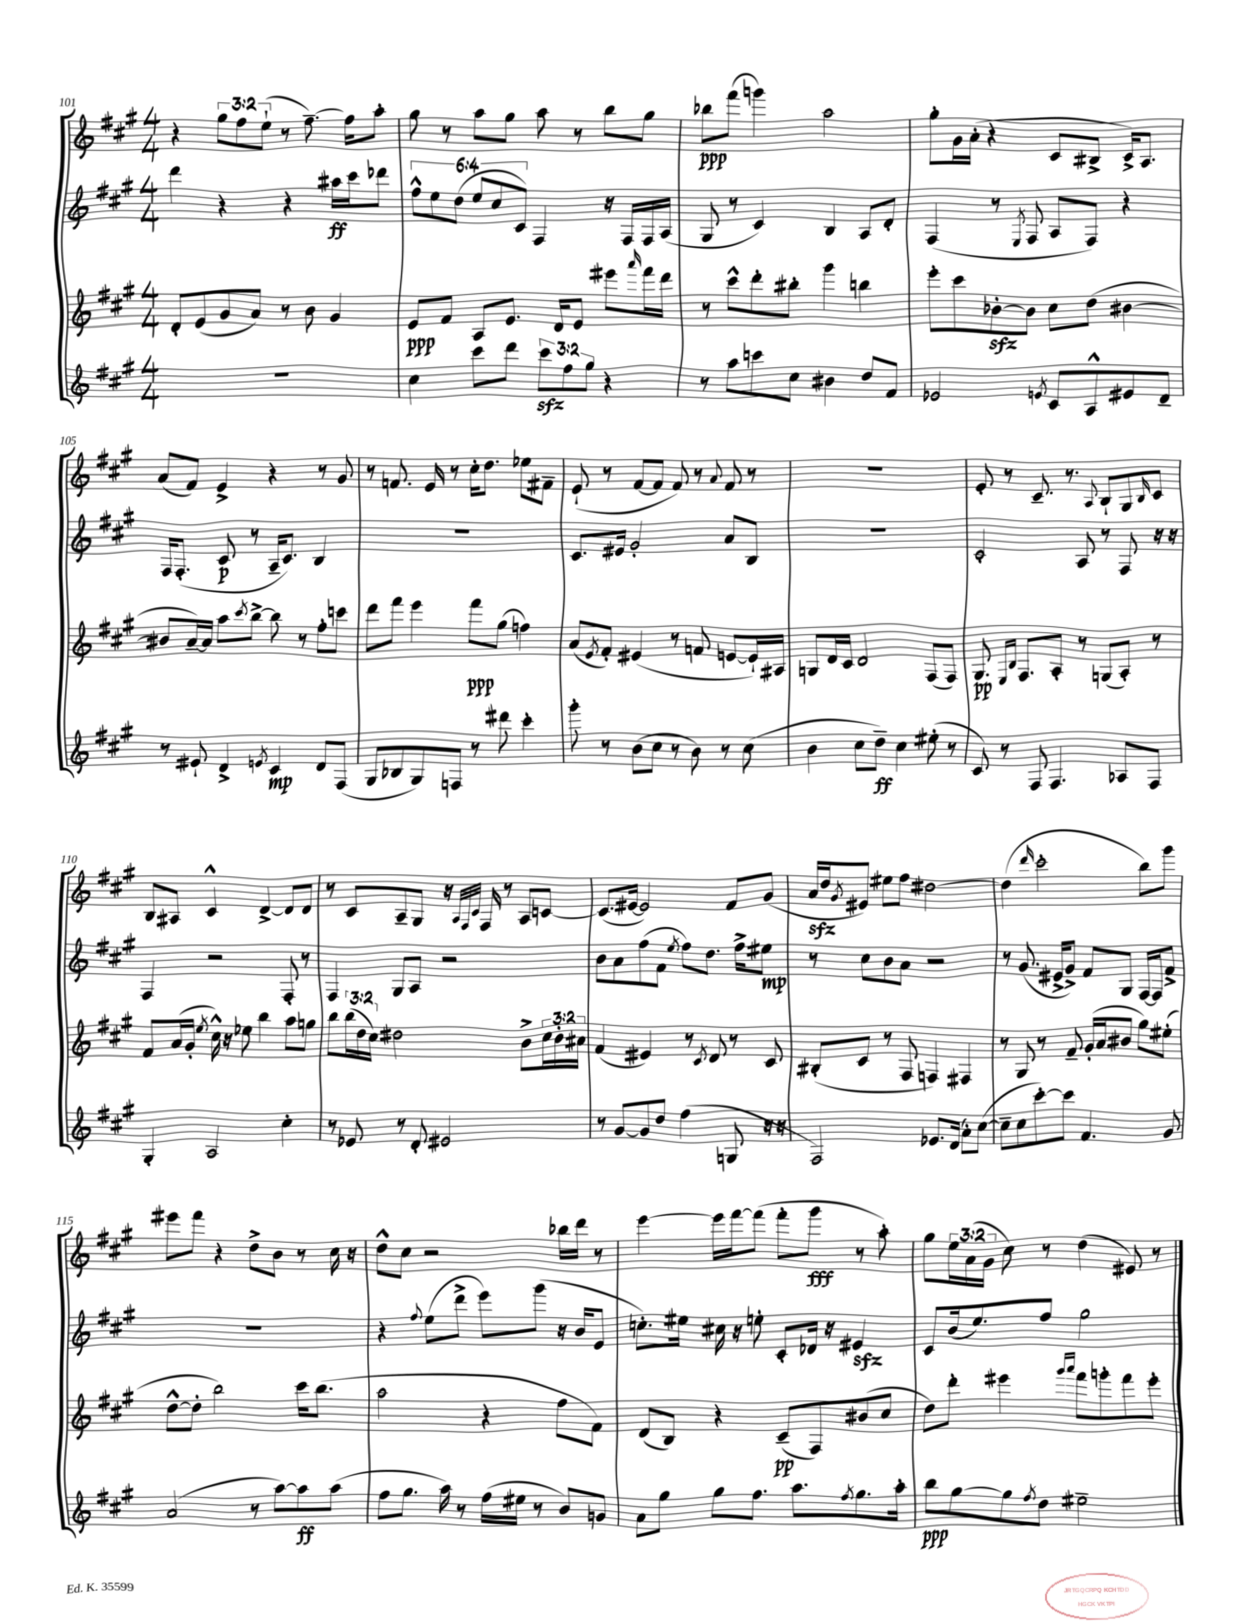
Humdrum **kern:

**kern	**dynam	**kern	**dynam	**kern	**dynam	**kern	**dynam
*part4	*part4	*part3	*part3	*part2	*part2	*part1	*part1
*staff4	*staff4	*staff3	*staff3	*staff2	*staff2	*staff1	*staff1
*clefG2	*	*clefG2	*	*clefG2	*	*clefG2	*
*k[f#c#g#]	*	*k[f#c#g#]	*	*k[f#c#g#]	*	*k[f#c#g#]	*
*M4/4	*	*M4/4	*	*M4/4	*	*M4/4	*
=101	=101	=101	=101	=101	=101	=101	=101
1r	.	8d'/L	.	4ddd\	.	4r	.
.	.	(8e/	.	.	.	.	.
.	.	8g#/	.	4r	.	12gg#\L	.
.	.	.	.	.	.	12ff#\	.
.	.	8a/J)	.	.	.	.	.
.	.	.	.	.	.	(12ee`\J	.
.	.	8r	.	4r	.	8r	.
.	.	8b\	.	.	.	[8.ff#~\)	.
.	.	4g#/	.	16aa#X\LL	ff	.	.
.	.	.	.	16ccc#\J	.	16ff#\KL]	.
.	.	.	.	8ddd-X\J	.	8aa'\J	.
=102	=102	=102	=102	=102	=102	=102	=102
4cc#\	.	8e/L	ppp	12ff#^^\L	.	8gg#\	.
.	.	.	.	12ee\	.	.	.
.	.	8f#/J	.	.	.	8r	.
.	.	.	.	(12dd\J	.	.	.
8ccc#\L	.	8A/L	.	12ee/L	.	8aa\L	.
.	.	.	.	12cc#/	.	.	.
8ddd\J	.	8.e/J	.	.	.	8gg#\J	.
.	.	.	.	12c#/J)	.	.	.
12ccc#zz\L	.	.	.	4F#/	.	8aa\	.
.	.	16d/KL	.	.	.	.	.
12ff#\	.	.	.	.	.	.	.
.	.	8e/J	.	.	.	8r	.
12gg#\J	.	.	.	.	.	.	.
4r	.	8eee#X\L	.	16r	.	8bb\L	.
.	.	.	.	16F#/LL	.	.	.
.	.	16qqaaa/	.	.	.	.	.
.	.	16fff#\L	.	16F#/	.	8gg#\J	.
.	.	16ddd\JJ	.	(16A/JJ	.	.	.
=103	=103	=103	=103	=103	=103	=103	=103
8r	.	8r	.	8G#/	.	8bb-X\L	ppp
8aa\L	.	8ccc#^^\L	.	8r	.	(8fff#\J	.
8cccn\	.	8ddd'\	.	4c#/)	.	4gggn\)	.
8cc#\J	.	8bb#X'\J	.	.	.	.	.
4b#X\	.	4ggg#\	.	4B/	.	2aa\	.
8dd/L	.	4bbn\	.	8A/L	.	.	.
8f#/J	.	.	.	8d'/J	.	.	.
=104	=104	=104	=104	=104	=104	=104	=104
2e-X/	.	8eee'\L	.	(4F#/	.	8gg#'\L	.
.	.	8ccc#\	.	.	.	16g#\L	.
.	.	.	.	.	.	(16a'\JJ	.
.	.	[8b-Xzz'\	.	8r	.	4r	.
.	.	.	.	8qE/	.	.	.
.	.	8b-\J]	.	8F#/	.	.	.
8qen/	.	.	.	.	.	.	.
8c#/L	.	8cc#\L	.	8A/L	.	8c#/L	.
8A^^/	.	(8dd\J	.	8F#/J)	.	8B#X^/J	.
8e#X/	.	[4b#X\	.	4r	.	16c#^/KL)	.
.	.	.	.	.	.	8.A/J	.
8d~/J	.	.	.	.	.	.	.
!!LO:LB:g=z
=105	=105	=105	=105	=105	=105	=105	=105
8r	.	8b#X/L]	.	16F#/KL	.	(8a/L	.
.	.	.	.	(8.F#'/J	.	.	.
8e#X`/	.	[16a~/L)	.	.	.	8f#/J)	.
.	.	16a/JJ]	.	.	.	.	.
4d^/	.	8aa\L	.	8c#/	p	4e^/	.
.	.	8qccc#/	.	.	.	.	.
.	.	[8bb^\J	.	8r	.	.	.
8qen/	.	.	.	.	.	.	.
4c#/	mp	8bb\]	.	16A~/KL	.	4r	.
.	.	.	.	8.c#/J)	.	.	.
.	.	8r	.	.	.	.	.
8d/L	.	8ff#'\L	.	4B/	.	8r	.
(8F#/J	.	8cccn\J	.	.	.	8g#/	.
=106	=106	=106	=106	=106	=106	=106	=106
8G#/L	.	8ddd\L	.	1r	.	8r	.
8B-X/	.	8fff#\J	.	.	.	8.fn/	.
8G#/)	.	4eee\	.	.	.	.	.
.	.	.	.	.	.	16e/	.
8Fn/J	.	.	.	.	.	8r	.
8r	.	8fff#\L	ppp	.	.	16cc#'\KL	.
.	.	.	.	.	.	8.dd\J	.
8ddd#X\	.	(8gg#\J	.	.	.	.	.
4ccc#'\	.	4ffn\)	.	.	.	8ee-X\L	.
.	.	.	.	.	.	8f#X~\J	.
=107	=107	=107	=107	=107	=107	=107	=107
8ggg#'\	.	(8a/L	.	8.c#/L	.	(8e`/	.
.	.	8qe/	.	.	.	.	.
8r	.	8f#'/J)	.	.	.	8r	.
.	.	.	.	16e#X/Jk	.	.	.
(8b\L	.	(4e#X/	.	2g#'/	.	[8f#/L	.
8cc#\J	.	.	.	.	.	8f#/J]	.
8r	.	8r	.	.	.	8f#/)	.
8b\)	.	8fn/	.	.	.	8r	.
.	.	.	.	.	.	8qqa/	.
8r	.	[8en/L	.	8a/L	.	8f#/	.
(8cc#\	.	16e`/L])	.	8B/J	.	8r	.
.	.	16A#X/JJ	.	.	.	.	.
=108	=108	=108	=108	=108	=108	=108	=108
4b\	.	8Gn/L	.	1r	.	1r	.
.	.	16d/L	.	.	.	.	.
.	.	16c#/JJ	.	.	.	.	.
8cc#\L	.	2d/	.	.	.	.	.
8dd~\J)	ff	.	.	.	.	.	.
4cc#\	.	.	.	.	.	.	.
(8ee#X'\	.	(8F#/L	.	.	.	.	.
8r	.	8F#/J)	.	.	.	.	.
=109	=109	=109	=109	=109	=109	=109	=109
8c#/)	.	8.G#/	pp	2c#'/	.	8e'/	.
8r	.	.	.	.	.	8r	.
.	.	16qqE/LL	.	.	.	.	.
.	.	16qqB/JJ	.	.	.	.	.
.	.	8.F#/L	.	.	.	.	.
8F#/	.	.	.	.	.	8.c#~/	.
4.F#/	.	8A'/J	.	.	.	.	.
.	.	.	.	.	.	8.r	.
.	.	8r	.	8A/	.	.	.
.	.	.	.	.	.	8qqA/	.
.	.	(8Gn/L	.	8r	.	8B`/L	.
8A-X/L	.	8A'/J)	.	8F#/	.	8G#/	.
.	.	.	.	.	.	16qqB/	.
8F#/J	.	8r	.	16r	.	8c#/J	.
.	.	.	.	16r	.	.	.
!!LO:LB:g=z
=110	=110	=110	=110	=110	=110	=110	=110
4G#'/	.	8f#/L	.	4F#/	.	8B/L	.
.	.	(16a/L	.	.	.	8A#X/J	.
.	.	16g#'/JJ	.	.	.	.	.
.	.	8qee/	.	.	.	.	.
2A/	.	16cc#^^\)	.	2r	.	4c#^^/	.
.	.	16r	.	.	.	.	.
.	.	8ee-X\	.	.	.	.	.
.	.	4bb\	.	.	.	[4d^/	.
4cc#'\	.	8aa\L	.	8F#'/	.	8d/L]	.
.	.	8ggn\J	.	8r	.	8d/J	.
=111	=111	=111	=111	=111	=111	=111	=111
8r	.	8bb\L	.	4F#/	.	8r	.
8e-X/	.	(24bb\L	.	.	.	8c#/L	.
.	.	24dd\	.	.	.	.	.
.	.	24cc#\JJ)	.	.	.	.	.
8r	.	2dd#X\	.	8G#/L	.	8A~/	.
8d'/	.	.	.	8A/J	.	8G#/J	.
2e#X/	.	.	.	2r	.	16r	.
.	.	.	.	.	.	32qqA/LLL	.
.	.	.	.	.	.	32qqF#/	.
.	.	.	.	.	.	32qqc#/JJJ	.
.	.	.	.	.	.	16F#/	.
.	.	.	.	.	.	8r	.
.	.	8b^\L	.	.	.	8A/L	.
.	.	24cc#\L	.	.	.	[8cn/J	.
.	.	24b'\	.	.	.	.	.
.	.	24a#X\JJ	.	.	.	.	.
=112	=112	=112	=112	=112	=112	=112	=112
8r	.	(4f#/	.	8b\L	.	(8.c/L]	.
[8g#/L	.	.	.	8a\	.	.	.
.	.	.	.	.	.	[16e#X/Jk	.
8g#/]	.	4e#X/)	.	(8ff#\	.	2e#/])	.
8dd/J	.	.	.	8f#\J	.	.	.
.	.	.	.	8qee/	.	.	.
(4ff#\	.	8r	.	8ff#\L)	.	.	.
.	.	8qc#/	.	.	.	.	.
.	.	8d/	.	8.dd\J	.	.	.
8Gn/	.	8r	.	.	.	8f#/L	.
.	.	.	.	16ff#^\KL	.	.	.
16r	.	8c#/	.	8ee#X\J	mp	(8g#/J	.
16r	.	.	.	.	.	.	.
=113	=113	=113	=113	=113	=113	=113	=113
2F#/)	.	(8B#X'/L	.	8r	.	16azz/LL	.
.	.	.	.	.	.	16dd/J	.
.	.	.	.	.	.	8qg#/	.
.	.	8c#/J	.	8cc#\L	.	8e#X/J)	.
.	.	8r	.	8b\	.	8ee#X\L	.
.	.	8F#/	.	8a\J	.	8ff#\J	.
8.e-X/L	.	4Fn/)	.	2r	.	[2dd#X\	.
(16d/Jk	.	.	.	.	.	.	.
8a'\L)	.	4F#X/	.	.	.	.	.
([8cc#\J	.	.	.	.	.	.	.
=114	=114	=114	=114	=114	=114	=114	=114
8cc#~\L]	.	8r	.	8r	.	(4dd#\]	.
8cc#\	.	8G#/	.	(8.g#/	.	.	.
.	.	.	.	.	.	16qqddd/	.
[8ccc#'\)	.	8r	.	.	.	2ccc#'\	.
.	.	.	.	16e#X^/KL	.	.	.
8ccc#\J]	.	8f#~/	.	8g#^/J)	.	.	.
4.f#/	.	(16g#'/LL	.	8f#/L	.	.	.
.	.	16a/J	.	.	.	.	.
.	.	8b#X/J	.	8G#/J	.	.	.
.	.	8gg#\L)	.	[16F#/LL	.	8bb\L)	.
.	.	.	.	16F#/J]	.	.	.
8g#/	.	(8ee#X'\J	.	8f#^/J	.	8ggg#\J	.
!!LO:LB:g=z
=115	=115	=115	=115	=115	=115	=115	=115
(2a/	.	[8dd^^\L	.	1r	.	8eee#X\L	.
.	.	8dd'\J]	.	.	.	8fff#\J	.
.	.	2bb\)	.	.	.	4r	.
8r	.	.	.	.	.	8dd^\L	.
[8aa\L)	.	.	.	.	.	8b\J	.
8aa\]	ff	16ccc#\KL	.	.	.	8r	.
.	.	(8.bb\J	.	.	.	.	.
(8aa\J	.	.	.	.	.	16cc#\	.
.	.	.	.	.	.	16r	.
=116	=116	=116	=116	=116	=116	=116	=116
8ff#\L	.	2aa\	.	4r	.	8dd^^\L	.
8.gg#\J	.	.	.	.	.	8cc#\J	.
.	.	.	.	8qqff#/	.	.	.
.	.	.	.	(8ee\L	.	2r	.
16aa\)	.	.	.	.	.	.	.
8r	.	.	.	8ddd^\J	.	.	.
(16ff#\LL	.	4r	.	8eee\L)	.	.	.
16ee#X\JJ	.	.	.	.	.	.	.
8r	.	.	.	(8ggg#\J	.	.	.
8b/L)	.	8ff#\L	.	16r	.	16bb-X\LL	.
.	.	.	.	16b/KL	.	16ddd\JJ	.
8gn/J	.	8f#\J)	.	8e/J	.	8r	.
=117	=117	=117	=117	=117	=117	=117	=117
8a\L	.	(8d/L	.	8.ccn'\L)	.	[4eee\	.
8gg#\J	.	8B/J)	.	.	.	.	.
.	.	.	.	16ee#X\Jk	.	.	.
8gg#\L	.	4r	.	16cc#X\	.	16eee\LL]	.
.	.	.	.	16r	.	[16fff#\J	.
8.ff#\J	.	.	.	8een'\	.	(8fff#\J]	.
.	.	(8c#~/L	pp	8c#'/L	.	8fff#'\L	.
8.aa\L	.	.	.	.	.	.	.
.	.	8F#/)	.	16d-X/Jk	.	8ggg#\J	fff
.	.	.	.	16r	.	.	.
8qff#/	.	.	.	.	.	.	.
8.gg#\	.	(8b#X/	.	4e#Xzz/	.	8r	.
.	.	8cc#/J	.	.	.	8aa'\)	.
16aa'\Jk	.	.	.	.	.	.	.
=118	=118	=118	=118	=118	=118	=118	=118
8bb\L	ppp	8dd\L)	.	8c#/L	.	8gg#\L	.
[8gg#\	.	8ddd'\J	.	(16b/k	.	24ee\L	.
.	.	.	.	.	.	(24a\	.
.	.	.	.	8.ee/)	.	.	.
.	.	.	.	.	.	24g#\JJ	.
8gg#\]	.	4eee#X\	.	.	.	8cc#\)	.
8qff#/	.	.	.	.	.	.	.
8dd\J	.	.	.	8ff#/J	.	8r	.
.	.	16qqggg#/LL	.	.	.	.	.
.	.	16qqaaa/JJ	.	.	.	.	.
2ee#X~\	.	8fff#\L	.	2gg#\	.	(4dd\	.
.	.	8gggn'\	.	.	.	.	.
.	.	8fff#\	.	.	.	8e#X/)	.
.	.	8eee#'\J	.	.	.	8r	.
==	==	==	==	==	==	==	==
*-	*-	*-	*-	*-	*-	*-	*-
